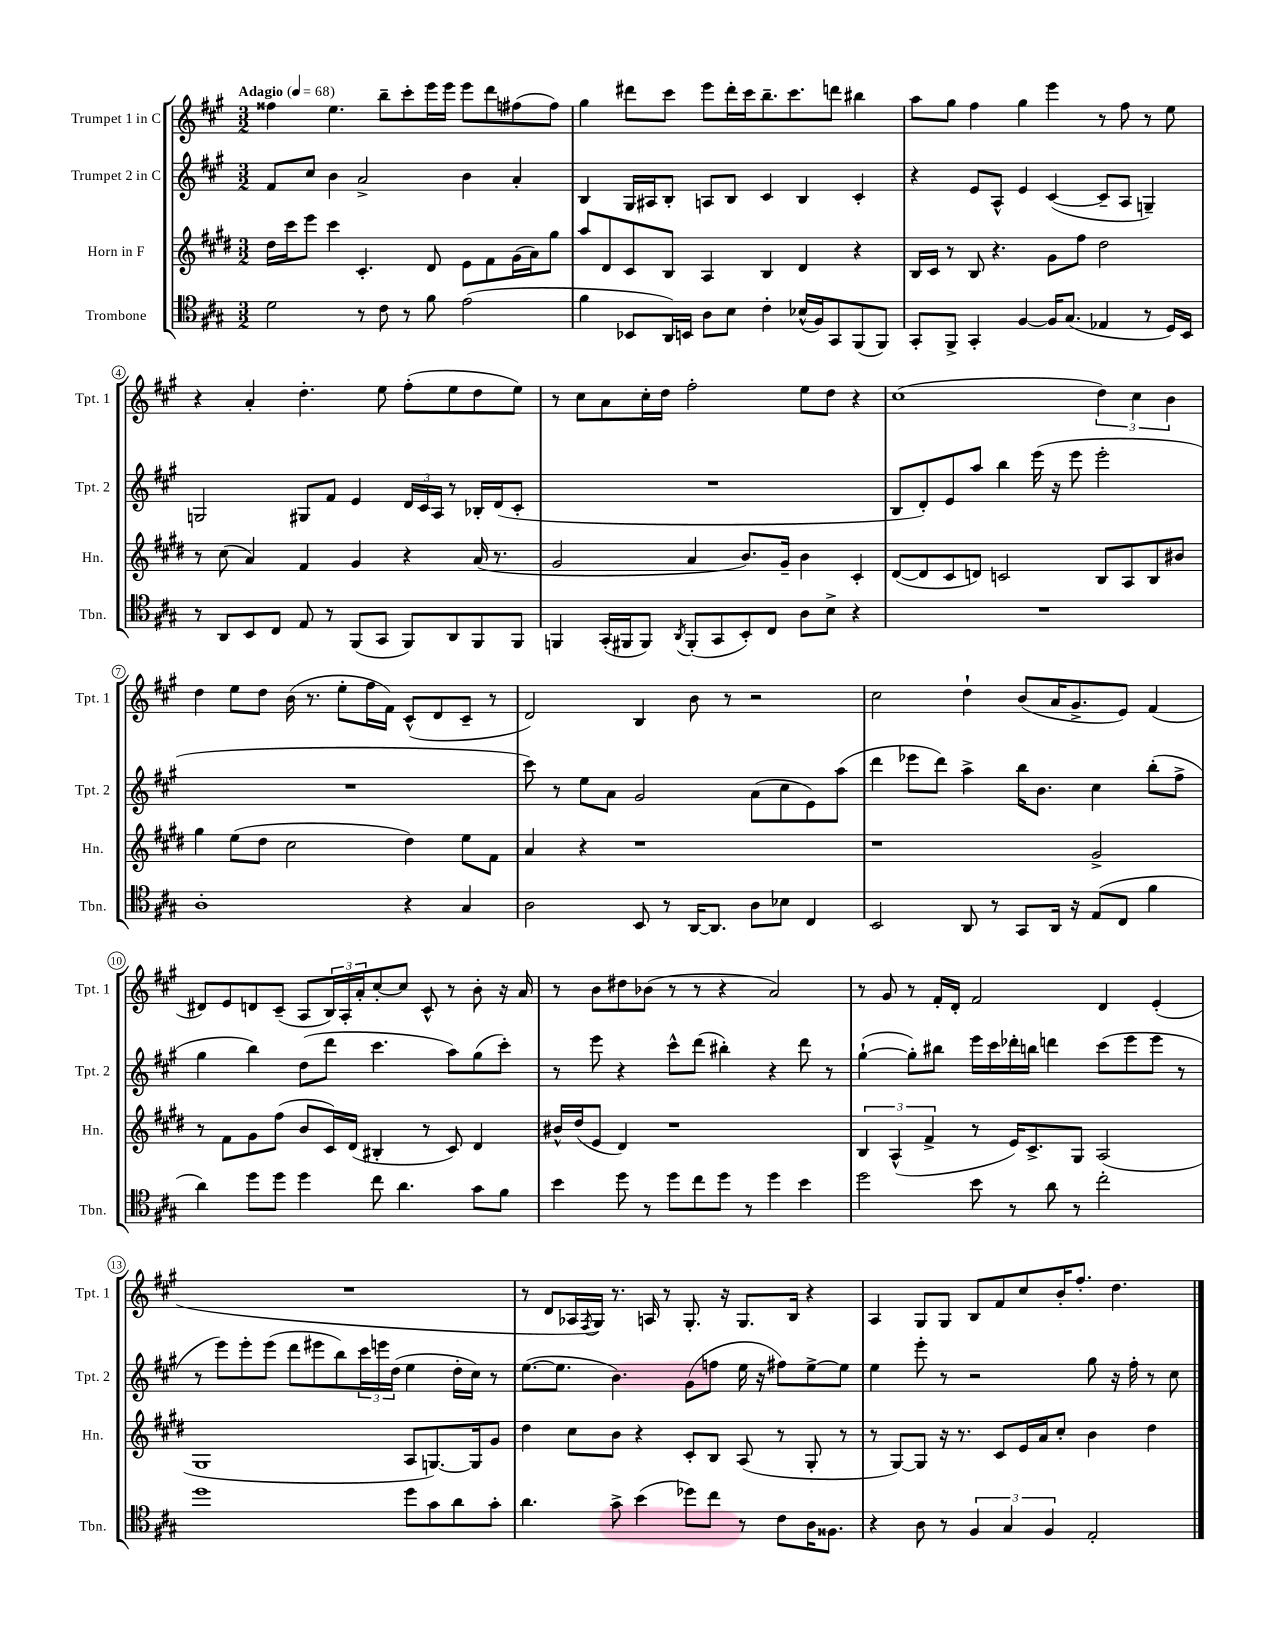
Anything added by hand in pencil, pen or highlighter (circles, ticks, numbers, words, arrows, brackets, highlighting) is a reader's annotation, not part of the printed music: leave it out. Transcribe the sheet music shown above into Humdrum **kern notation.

**kern	**kern	**kern	**kern
*staff4	*staff3	*staff2	*staff1
*clefC4	*clefG2	*clefG2	*clefG2
*k[f#c#g#]	*k[f#c#g#d#]	*k[f#c#g#]	*k[f#c#g#]
*M3/2	*M3/2	*M3/2	*M3/2
*MM68	*MM68	*MM68	*MM68
2d	16dd#	8f#	4ff##
.	16ccc#	.	.
.	8eee	8cc#	.
.	4ccc#	4b	4.ee
8r	4.c#'	2a^	.
8c#	.	.	8bb~
8r	.	.	8ccc#'
8f#	8d#	.	16eee
.	.	.	16eee
(2e	8e	4b	8eee
.	8f#	.	8ddd
.	(16g#	4a'	(8ff#
.	16a)	.	.
.	8gg#	.	8ff#)
=	=	=	=
4f#	8aa	4B	4gg#
.	8d#	.	.
8BB-	8c#	16G#	8ddd#
.	.	16A#	.
16AA)	8B	8B'	8ccc#
16BB	.	.	.
8A	4A	8A	8eee
8B	.	8B	16ddd#'
.	.	.	16ccc#
4c#'	4B	4c#	8.bb~
.	.	.	8.ccc#
(16B-^^	4d#	4B	.
16F#)	.	.	.
8GG#	.	.	8ddd
(8FF#	4r	4c#'	4bb#
8FF#)	.	.	.
=	=	=	=
8GG#'	16B	4r	8aa
.	16c#	.	.
8FF#^	8r	.	8gg#
4GG#'	8B	8e	4ff#
.	4.r	8A^^	.
[4F#	.	4e	4gg#
16F#]	8g#	([4c#	4eee
(8.G#	.	.	.
.	8ff#	.	.
4E-	2dd#	8c#~]	8r
.	.	8A	8ff#
8r	.	4G~)	8r
16D)	.	.	8ee
16BB	.	.	.
=	=	=	=
8r	8r	2G	4r
8AA	(8cc#	.	.
8BB	4a)	.	4a'
8C#	.	.	.
8E	4f#	8G#	4.dd'
8r	.	8f#	.
(8FF#	4g#	4e	.
8GG#	.	.	8ee
8FF#)	4r	24d	(8ff#'
.	.	24c#	.
.	.	24A	.
8AA	.	8r	8ee
8FF#	(16a	16B-'	8dd
.	8.r	(16d	.
8FF#	.	8c#'	8ee)
=	=	=	=
4FF	2g#	1.r	8r
.	.	.	8cc#
(16GG#'	.	.	8a
16FF#	.	.	.
8FF#)	.	.	16cc#'
.	.	.	16dd
8qAA	.	.	.
(8FF#'	4a	.	2ff#'
8GG#	.	.	.
8BB')	8.b)	.	.
8C#	.	.	.
.	16g#~	.	.
8A	4b	.	8ee
8B^	.	.	8dd
4r	4c#'	.	4r
=	=	=	=
1.r	([8d#	8B	(1cc#
.	8d#]	8d')	.
.	8c#	8e	.
.	8d)	8aa	.
.	2c	4bb	.
.	.	(16eee	.
.	.	16r	.
.	.	8eee	.
.	8B	2eee'	6dd)
.	8A	.	.
.	.	.	6cc#
.	8B	.	.
.	.	.	6b
.	8b#	.	.
=	=	=	=
1A'	4gg#	1.r	4dd
.	(8ee	.	8ee
.	8dd#	.	8dd
.	2cc#	.	(16b
.	.	.	8.r
.	.	.	8ee'
.	.	.	16ff#
.	.	.	16f#)
4r	4dd#)	.	(8c#^^
.	.	.	8d
4G#	8ee	.	8c#~
.	8f#	.	8r
=	=	=	=
2A	4a	8ccc#)	2d)
.	.	8r	.
.	4r	8ee	.
.	.	8a	.
8BB	1r	2g#	4B
8r	.	.	.
[16AA	.	.	8b
8.AA]	.	.	.
.	.	.	8r
8A	.	(8a	2r
8B-	.	8cc#	.
4C#	.	8e)	.
.	.	(8aa	.
=	=	=	=
2BB	1r	4ddd	2cc#
.	.	8eee-	.
.	.	8ddd)	.
8AA	.	4aa^	4dd`
8r	.	.	.
8GG#	.	16bb	(8b
.	.	8.b	.
16AA	.	.	16a
16r	.	.	8.g#^
(8E	2g#^	4cc#	.
8C#	.	.	8e)
4f#	.	(8bb'	(4f#
.	.	8ff#^	.
=	=	=	=
4a)	8r	4gg#	8d#)
.	8f#	.	8e
8dd	8g#	4bb)	8d
8dd	(8ff#	.	(8c#~
4dd	8b	(8dd	8A
.	16c#)	8ddd	24B)
.	.	.	24A'
.	(16d#	.	.
.	.	.	24a'
8cc#	4B#'	4.ccc#	[8cc#'
4.a	.	.	8cc#]
.	8r	.	8c#^^
.	8c#)	8aa)	8r
8g#	4d#	(8gg#	8b'
8f#	.	8ccc#')	16r
.	.	.	16a
=	=	=	=
4b	16b#^^	8r	8r
.	(16dd#	.	.
.	8e	8eee	8b
8dd	4d#)	4r	8dd#
8r	.	.	(8b-
8dd	1r	8ccc#^^	8r
8cc#	.	(8ddd	8r
8dd	.	4bb#')	4r
8r	.	.	.
4dd	.	4r	2a)
4b	.	8ddd	.
.	.	8r	.
=	=	=	=
2dd	6B	([4gg#`	8r
.	.	.	8g#
.	(6A^^	.	.
.	.	8gg#'])	8r
.	6f#^	.	.
.	.	8bb#	16f#'
.	.	.	16d'
8b	8r	16eee	2f#
.	.	16ccc#	.
8r	16e)	16ddd-'	.
.	8.c#^	16bb	.
8a	.	4ddd	.
8r	8G#	.	.
2cc#'	(2A	(8ccc#	4d
.	.	8eee	.
.	.	8eee	(4e'
.	.	8r	.
=	=	=	=
1dd	1G#	8r	1.r
.	.	8eee)	.
.	.	8eee'	.
.	.	(8eee	.
.	.	8ddd	.
.	.	8eee#	.
.	.	8bb)	.
.	.	24ccc#	.
.	.	24eee	.
.	.	(24dd	.
8dd	8A	4ee	.
8g#	[8.G)	.	.
8a	.	16dd'	.
.	16G]	16cc#)	.
8g#'	8g#	8r	.
=	=	=	=
4.a	4dd#	([8.ee	8r
.	.	.	8d
.	.	8.ee]	.
.	8cc#	.	16A-
.	.	.	8qF#
.	.	.	16G#)
8g#^	8b	4.b)	8.r
(4b	4r	.	.
.	.	.	16A
.	.	.	8r
8dd-)	8c#'	(8g#	8.G#'
8cc#	8B	8ff	.
.	.	.	16r
8r	(8A	16ee	8.G#
.	.	16r	.
8c#	8r	8ff#)	.
.	.	.	16B
16A	8G#'	[8ee^	4r
8.F##	.	.	.
.	8r	8ee]	.
=	=	=	=
4r	8r	4ee	4A
.	[8G#)	.	.
8A	8G#]	8eee'	8G#
8r	16r	8r	8G#
.	8.r	.	.
6F#	.	2r	8B
.	8c#	.	8f#
6G#	.	.	.
.	16e	.	8cc#
.	16a	.	.
6F#	.	.	.
.	8cc#'	.	16b'
.	.	.	8.ff#'
2E'	4b	8gg#	.
.	.	16r	4.dd
.	.	16ff#'	.
.	4dd#	8r	.
.	.	8cc#	.
==	==	==	==
*-	*-	*-	*-
